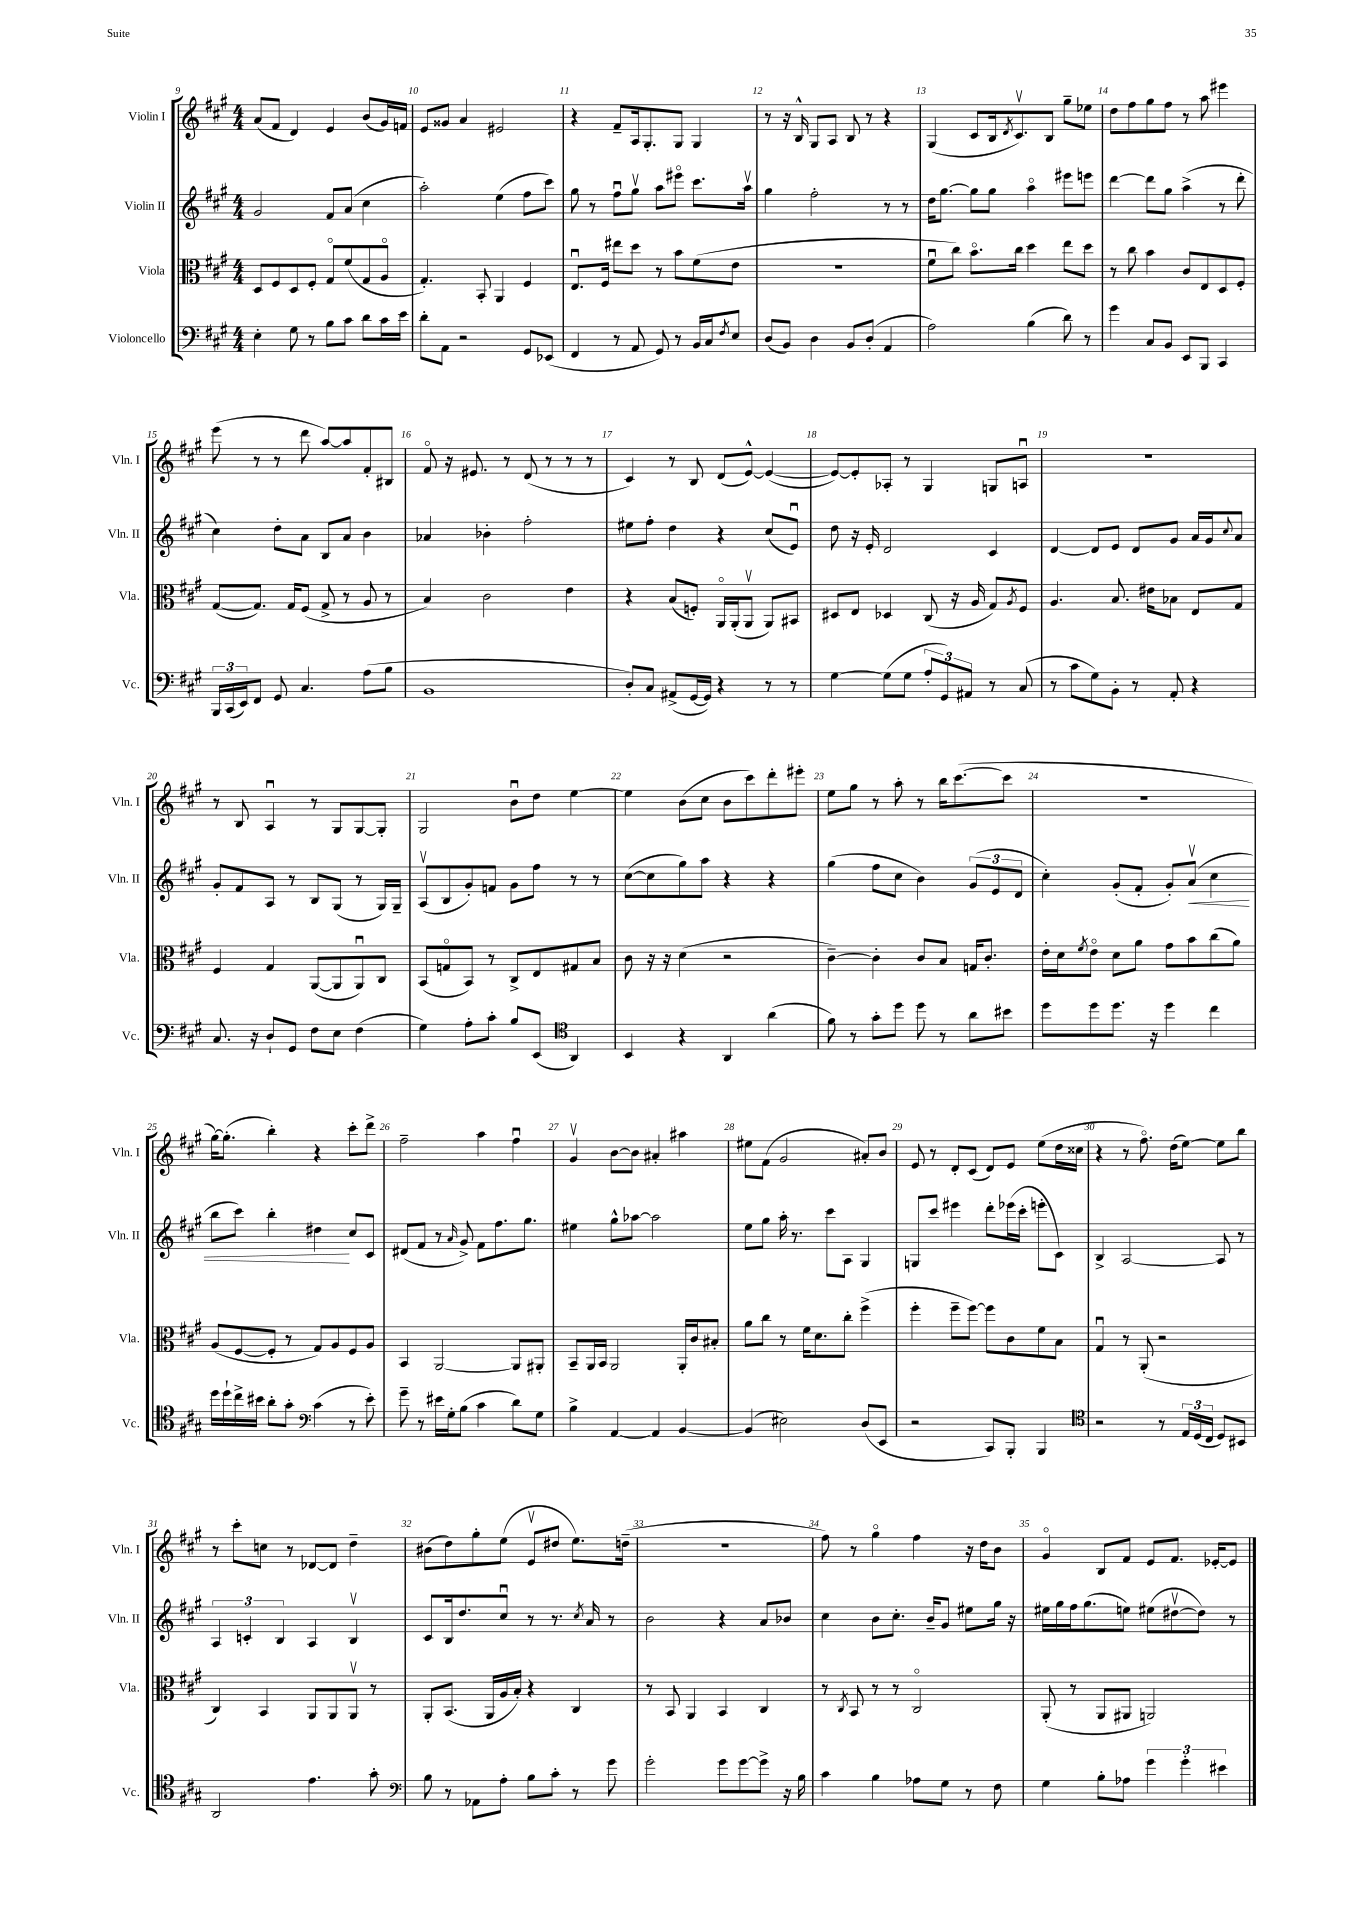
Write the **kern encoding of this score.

**kern	**kern	**kern	**kern
*staff4	*staff3	*staff2	*staff1
*clefF4	*clefC3	*clefG2	*clefG2
*k[f#c#g#]	*k[f#c#g#]	*k[f#c#g#]	*k[f#c#g#]
*M4/4	*M4/4	*M4/4	*M4/4
4E'\	8D/L	2g#/	(8a/L
.	8F#/	.	8f#/J
8G#\	8D/	.	4d/)
8r	8F#'/J	.	.
8B\L	8G#o/L	8f#/L	4e/
8c#\J	(8f#/	(8a/J	.
8d\L	8G#/	4cc#\	(8b/L
16c#\L	8Ao/J	.	16g#/L)
16e\JJ	.	.	16f/JJ
=	=	=	=
8d'\L	4.G#'/)	2aa'\)	8e/L
8AA\J	.	.	8g##/J
2r	.	.	4a/
.	8BB'/	.	.
.	4AA/	(4ee\	2e#/
8GG#/L	4F#/	8ff#\L	.
(8EE-/J	.	8ccc#\J)	.
=	=	=	=
4FF#/	8.Eu/L	8gg#\	4r
.	.	8r	.
.	16F#/Jk	.	.
8r	8ee#\L	8ff#u\L	8f#~/L
8AA/	8dd\J	8gg#v\J	16A/k
.	.	.	8.G#'/
8GG#/)	8r	8aa\L	.
8r	8b\L	8eee#o\J	8G#/J
16BB/LL	(8f#\	8.ccc#\L	4G#/
16C#/J	.	.	.
8qF#/	.	.	.
8E/J	8e\J	.	.
.	.	16aav\Jk	.
=	=	=	=
(8D/L	1r	4gg#\	8r
8BB/J)	.	.	16r
.	.	.	16B^^/
4D\	.	2ff#'\	8G#/L
.	.	.	8A/J
8BB/L	.	.	8B/
(8D'/J	.	.	8r
4AA/	.	8r	4r
.	.	8r	.
=	=	=	=
2A\)	8f#u\L	16dd\LK	(4G#/
.	.	[8.gg#\J	.
.	8cc#\J)	.	.
.	8.bo\L	8gg#\]L	8c#/L
.	.	8gg#\J	16B/k
.	.	.	8qd/
.	16cc#\Jk	.	8.c#v/)
(4B\	4dd\	4aao\	.
.	.	.	8B/J
8d\)	8ee\L	8eee#\L	8gg#~\L
8r	8dd\J	8eee\J	8ee-\J
=	=	=	=
4g#\	8r	[4ddd\	8dd\L
.	8cc#\	.	8ff#\
8C#/L	4b\	8ddd\]L	8gg#\
8BB/J	.	8gg#\J	8ff#\J
8EE/L	8c#/L	(4aa^\	8r
8BBB/J	8E/	.	8aa\
4CC#/	8D/	8r	4eee#\
.	8F#'/J	8ddd'\	.
=	=	=	=
24BBB/LL	([8G#/L	4cc#\)	(8eee\
(24CC#/	.	.	.
24EE/J)	.	.	.
8FF#/J	8.G#/]J)	.	8r
8GG#/	.	8dd'\L	8r
.	16G#/LK	.	.
4.C#/	(8F#/J	8a\J	8ddd\
.	8G#^/	8B/L	[8aa/L)
.	8r	8a/J	8aa/]
(8A\L	8A/	4b\	8f#'/
8B\J	8r	.	8B#/J
=	=	=	=
1BB	4B/)	4a-/	8f#o/
.	.	.	16r
.	.	.	8.e#/
.	2c#\	4b-'\	.
.	.	.	8r
.	.	2ff#'\	(8d/
.	.	.	8r
.	4e\	.	8r
.	.	.	8r
=	=	=	=
8D'/L)	4r	8ee#\L	4c#/)
8C#/J	.	8ff#'\J	.
(8AA#^/L	(8B/L	4dd\	8r
[16GG#/L	8F'/J)	.	8B/
16GG#/]JJ)	.	.	.
4r	16AAo/LL	4r	(8d/L
.	(16AA'/J	.	.
.	8AAv/J	.	[8e^^/J)
8r	8AA/L)	(8cc#/L	(4e/_
8r	8BB#/J	8eu/J)	.
=	=	=	=
[4G#\	8D#/L	8dd\	8e/_L)
.	8E/J	16r	8e'/]
.	.	16e'/	.
(8G#\]L	4D-/	2d/	8A-'/J
8G#\J	.	.	8r
12A'/L	(8C#/	.	4G#/
12GG#/)	.	.	.
.	16r	.	.
12AA#/J	.	.	.
.	16A/	.	.
8r	8G#/L)	4c#/	8G/L
.	8qA/	.	.
(8C#/	8F#/J	.	8Au/J
=	=	=	=
8r	4.A/	[4d/	1r
8c#\L	.	.	.
8G#\)	.	8d/]L	.
8BB'\J	8.B/	8e/J	.
8r	.	8d/L	.
.	16e#\LK	.	.
8AA'/	8B-\J	8g#/J	.
4r	8E/L	16a/LL	.
.	.	16g#/J	.
.	.	8qqcc#/	.
.	8G#/J	8a/J	.
=	=	=	=
8.C#/	4F#/	8g#'/L	8r
.	.	8f#/	8B/
16r	.	.	.
8D`/L	4G#/	8A/J	4Au/
8GG#/J	.	8r	.
8F#\L	([8AA/L	8B/L	8r
8E\J	8AA/]	(8G#/J	8G#/L
(4F#\	8AAu/)	8r	[8G#/
.	8C#/J	16G#/LL)	8G#'/]J
.	.	16G#~/JJ	.
=	=	=	=
4G#\)	(8BB/L	(8Av/L	2G#/
.	8Go/	8B/	.
8A'\L	8BB/J)	8g#'/)	.
8c#'\J	8r	8f/J	.
8B/L	8C#^/L	8g#\L	8bu\L
(8EE/J	8E/	8ff#\J	8dd\J
*clefC4	*	*	*
4AA/)	8G#/	8r	[4ee\
.	8B/J	8r	.
=	=	=	=
4BB/	8c#\	([8cc#\L	4ee\]
.	16r	8cc#\]	.
.	16r	.	.
4r	(4d\	8gg#\)	(8b\L
.	.	8aa\J	8cc#\J
4AA/	2r	4r	8b\L
.	.	.	8ccc#\)
(4a\	.	4r	8ddd'\
.	.	.	8eee#'\J
=	=	=	=
8f#\)	[4c#~\)	(4gg#\	8ee\L
8r	.	.	8gg#\J
8g#'\L	4c#'\]	8ff#\L	8r
8dd\J	.	8cc#\J	8aa'\
8dd\	8c#/L	4b\)	8r
8r	8B/J	.	16bb\LK
.	.	.	([8.ccc#\
8a\L	16G/LK	(12g#/L	.
.	8.c#'/J	.	.
.	.	12e/	.
8b#\J	.	.	8ccc#\]J
.	.	12d/J	.
=	=	=	=
8dd\L	16e'\LL	4cc#'\)	1r
.	16d\J	.	.
.	8qf#/	.	.
8dd\	8eo\J	.	.
8.dd\J	8d\L	(8g#'/L	.
.	8a\J	8f#'/J	.
16r	.	.	.
4dd\	8g#\L	8g#'/L)	.
.	8b\	(8av/J	.
4cc#\	(8cc#\	4cc#\	.
.	8a\J)	.	.
=	=	=	=
16dd\LL	(8A/L	8bb\L	[16gg#\LK)
16dd`\	.	.	(8.gg#'\]J
16cc#^\	[8F#/	8ccc#\J)	.
16b#\JJ	.	.	.
8a'\L	8F#'/]J	4bb'\	4bb'\)
8g#'\J	8r	.	.
*clefF4	*	*	*
(4c#\	8G#/L)	4dd#\	4r
.	8A/	.	.
8r	8F#/	8cc#/L	8ccc#'\L
8e'\)	8A/J	8c#/J	8ddd^\J
=	=	=	=
8g#~\	4BB/	(8d#/L	2ff#~\
8r	.	8f#/J	.
16e#\LL	[2AA/	8r	.
16G#'\J	.	.	.
.	.	16qqa/	.
(8B\J	.	8g#^/)	.
4c#\	.	8f#\L	4aa\
.	.	8.ff#\	.
8d\L)	8AA/]L	.	4ff#u\
.	.	8.gg#\J	.
8G#\J	8AA#'/J	.	.
=	=	=	=
4B^\	8BB~/L	4ee#\	4g#v/
.	16AA/L	.	.
.	16BB/JJ	.	.
[4AA/	2AA/	8gg#^^\L	[8b\L
.	.	[8aa-\J	8b\]J
4AA/]	.	2aa-\]	4a#'/
[4BB/	16AA'/LL	.	4aa#\
.	16c#/J	.	.
.	8B#'/J	.	.
=	=	=	=
(4BB/]	8a\L	8ee\L	8ee#\L
.	8cc#\J	8gg#\J	(8f#\J
2E#\)	8r	16aa'\	2g#/
.	.	8.r	.
.	16f#\LK	.	.
.	8.d\	.	.
.	.	8ccc#\L	.
.	8cc#'\J	8A\J	.
(8D/L	(4ff#^\	4G#/	8a#'/L)
8EE/J	.	.	8b/J
=	=	=	=
2r	4ff#'\	8G/L	8e/
.	.	8ccc#/J	8r
.	8ff#~\L	4eee#\	8d'/L
.	[8ff#\J)	.	(8c#/J
8CC#/L)	8ff#\]L	8ddd'\L	8d/L)
8BBB'/J	8c#\	(16eee-\L	8e/J
.	.	16ccc#'\JJ	.
4BBB/	8f#\	8eee'\L	(8ee\L
.	8B\J	8c#\J)	16dd\L
.	.	.	16cc##\JJ
=	=	=	=
*clefC4	*	*	*
2r	4G#u/	4B^/	4r
.	8r	[2A/	8r
.	(8AA'/	.	8.ff#o\)
8r	2r	.	.
.	.	.	(16dd\LK
24E/LL	.	.	[8ee\J)
(24D/	.	.	.
24C#/JJ	.	.	.
8D/L)	.	8A/]	8ee\]L
8BB#/J	.	8r	8bb\J
=	=	=	=
2AA/	4C#/)	6A/	8r
.	.	.	8ccc#'\L
.	.	6c'/	.
.	4BB/	.	8cc\J
.	.	6B/	.
.	.	.	8r
4.e\	8AA/L	4A/	[8d-/L
.	8AA/	.	8d-/]J
.	8AAv/J	4Bv/	4dd~\
8g#'\	8r	.	.
=	=	=	=
*clefF4	*	*	*
8B\	8AA'/L	8c#/L	(8b#\L
8r	(8.BB/J	16B/k	8dd\)
.	.	8.dd/	.
8AA-\L	.	.	8gg#'\
.	16AA/LL	.	.
8A'\J	16A/	8cc#u/J	(8ee\J
.	16B'/JJ)	.	.
8B\L	4r	8r	8ev/L
8c#'\J	.	8.r	8dd#/J
8r	4C#/	.	8.ee\L)
.	.	8qcc#/	.
.	.	16a/	.
8g#\	.	8r	.
.	.	.	(16dd~\Jk
=	=	=	=
2g#'\	8r	2b\	1r
.	8BB/	.	.
.	4AA/	.	.
8g#\L	4BB/	4r	.
[8g#\	.	.	.
8g#^\]J	4C#/	8a/L	.
16r	.	8b-/J	.
16B\	.	.	.
=	=	=	=
4c#\	8r	4cc#\	8ff#\)
.	8qC#/	.	.
.	8BB/	.	8r
4B\	8r	8b\L	4gg#o\
.	8r	8.cc#'\J	.
8A-\L	2C#o/	.	4ff#\
.	.	16b~/LK	.
8G#\J	.	8g#/J	.
8r	.	8ee#\L	16r
.	.	.	16dd\LK
8F#\	.	16gg#\Jk	8b\J
.	.	16r	.
=	=	=	=
4G#\	(8AA'/	16ee#\LL	4g#o/
.	.	16gg#\	.
.	8r	16ff#\J	.
.	.	(8.gg#\	.
8B'\L	8AA/L	.	8B/L
8A-\J	8AA#/J	8ee\J)	8f#/J
6g#\	2AA/)	(8ee#\L	8e/L
.	.	[8dd#v\	8.f#/J
6g#'\	.	.	.
.	.	8dd#\]J)	.
.	.	.	[16e-'/LK
6e#\	.	.	.
.	.	8r	8e-/]J
==	==	==	==
*-	*-	*-	*-
